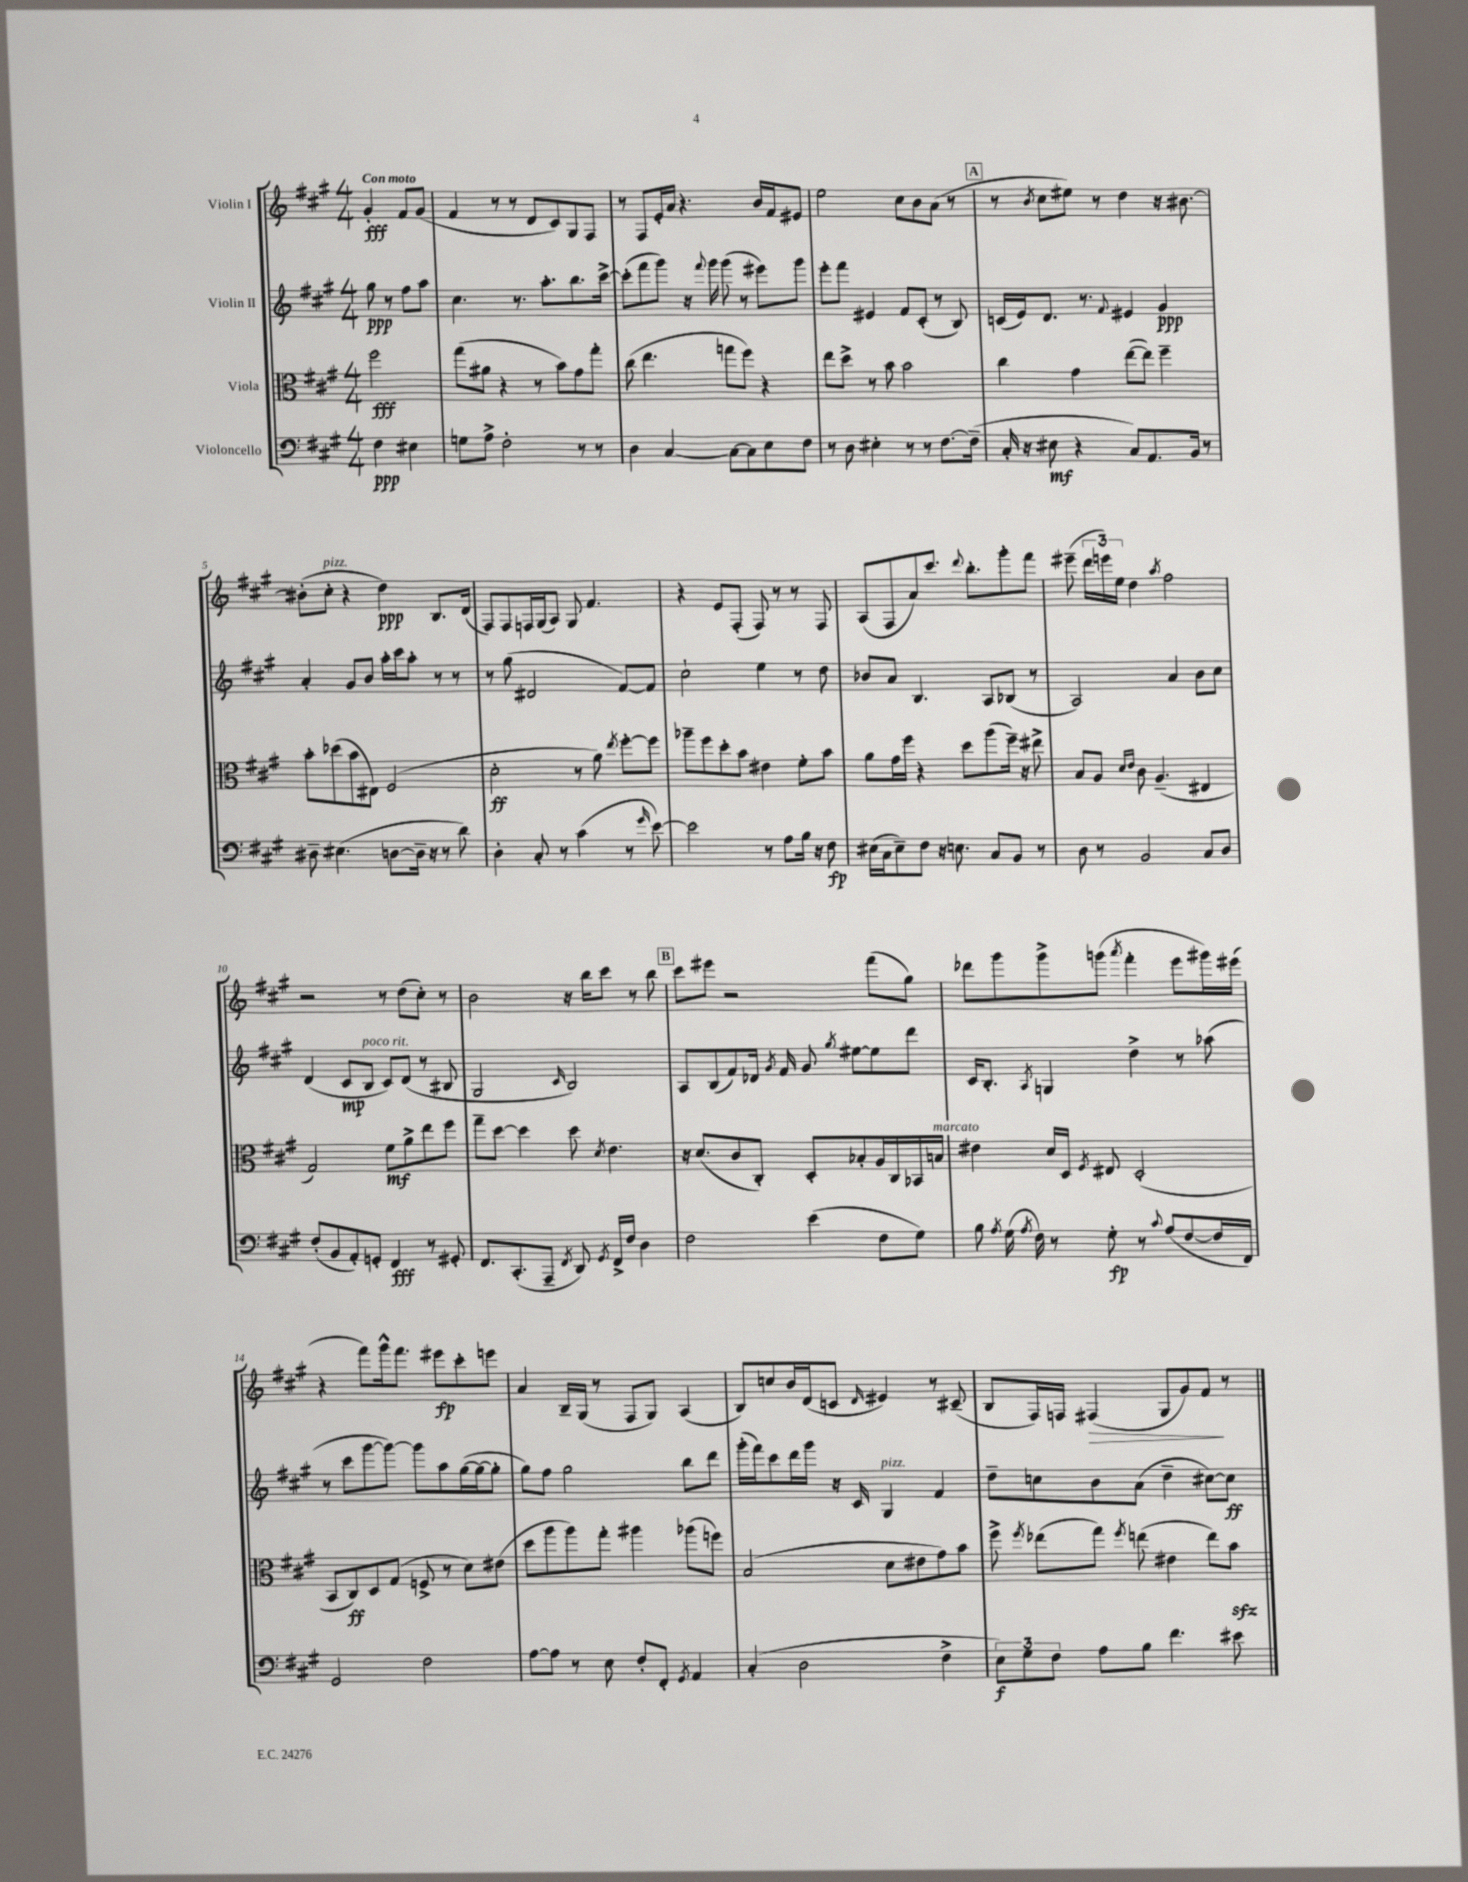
<<
\new StaffGroup <<
\new Staff = "s0" \with { instrumentName = "Violin I" } {
    \clef treble \key a \major \numericTimeSignature \time 4/4 \partial 2 \tempo "Con moto"
    \autoBeamOff gis'4-.\fff fis'8[ gis'8]( |
    fis'4 r8 r8 d'8[ cis'8) gis8 fis8] |
    r8 fis8[ e'16-. a'16] r4. b'16[ fis'16 eis'8] |
    e''2 cis''8[ b'8 a'8]( r8 |
    \mark \markup { \box "A" } r8 \acciaccatura { b'8 } cis''8[ eis''8]) r8 d''4 r16 bis'8.~ |
    bis'8[-.( cis''8]-.^\markup { \italic "pizz." } r4 d''4\ppp) b8.[ d'16]( |
    fis8[) fis8 f16 gis16( a8]) gis8 fis'4. |
    r4 e'8[ fis8]-.( fis8) r8 r8 fis8 |
    a8[( fis8 a'8) cis'''8.] \appoggiatura { d'''8 } b''8.[-. gis'''8-. fis'''8] |
    eis'''8--( \tuplet 3/2 { d'''16[ e'''16) e''16] } d''4 \acciaccatura { a''8 } fis''2 |
    r2 r8 d''8[( cis''8]-.) r8 |
    b'2 r16 b''16[ cis'''8] r8 b''8 |
    \mark \markup { \box "B" } cis'''8[ eis'''8] r2 fis'''8[( gis''8]) |
    des'''8[ gis'''8 gis'''8-> g'''8]( \acciaccatura { a'''8 } fis'''4-. e'''8[ gis'''16) eis'''16]( |
    r4 fis'''8[) gis'''16-^ fis'''8.] eis'''8[\fp cis'''8-. e'''8] |
    a'4 b16[-- gis16]( r8 fis8[ gis8]) a4( |
    b8[) c''8 b'16 d'16( c'8] \grace { d'16 } eis'4) r8 cis'8--( |
    b8[ fis16) f16] fis4\>( gis8[ gis'8) fis'8]\! r8 \bar "|." |
}
\new Staff = "s1" \with { instrumentName = "Violin II" } {
    \clef treble \key a \major \numericTimeSignature \time 4/4 \partial 2
    \autoBeamOff gis''8\ppp r8 fis''8[ a''8] |
    cis''4. r8. a''8.[-. b''8. cis'''16]~-> |
    cis'''8[-.( fis'''8 gis'''8]) r16 \appoggiatura { fis'''8 } gis'''16 gis'''8( r8 eis'''8[) gis'''8] |
    e'''8[-. fis'''8] eis'4 fis'8[ cis'8]-.( r8 b8) |
    \mark \markup { \box "A" } c'16[( e'16) d'8.] r8. \appoggiatura { fis'8 } eis'4 gis'4\ppp |
    a'4-. gis'8[ b'8] a''16[-. cis'''16 a''8]-. r8 r8 |
    r8 gis''8( dis'2 fis'8[~) fis'8] |
    cis''2-! e''4 r8 d''8 |
    bes'8[ a'8] b4. a8[ bes8]( r8 |
    a2) a'4 b'8[ cis''8] |
    d'4( cis'8[\mp b8]^\markup { \italic "poco rit." } cis'8[) d'8]( r8 bis8 |
    gis2 \grace { cis'16 } b2) |
    \mark \markup { \box "B" } a8[ b8( fis'8) des'16] \acciaccatura { gis'8 } fis'16 gis'8 \acciaccatura { gis''8 } eis''8[~ eis''8 d'''8] |
    cis'16[ b8.]-. \acciaccatura { a8 } g4 d''4-> r8 aes''8( |
    r8 cis'''8[ gis'''8~ gis'''8]~) gis'''8[ a''8 gis''16~( gis''16~ gis''8]-. |
    gis''8[) fis''8] gis''2 b''8[ d'''8] |
    gis'''16[-.( fis'''16) cis'''8 d'''16 gis'''16] r16 cis'16 gis4^\markup { \italic "pizz." } fis'4 |
    d''8[-- c''8 b'8 a'8]( d''4-- cis''8[~) cis''8]\ff \bar "|." |
}
\new Staff = "s2" \with { instrumentName = "Viola" } {
    \clef alto \key a \major \numericTimeSignature \time 4/4 \partial 2
    \autoBeamOff fis''2\fff |
    gis''8[( ais'8] r4 r8 b'8[) gis'8 gis''8]-. |
    cis''8( e''4. g''8[ fis''8]) r4 |
    e''8[ d''8]-> r8 b'8 b'2 |
    \mark \markup { \box "A" } cis''4 gis'4 e''8[~( e''8]) fis''4-- |
    b'8[-. des''8( b'8 eis8]) fis2( |
    d'2-.\ff r8 a'8) \acciaccatura { e''8 } fis''8[~-. fis''8] |
    aes''8[-- fis''8 d''8-. b'8] eis'4 fis'8[-. b'8] |
    a'8[ gis'16 fis''16] r4 d''8[ a''8( fis''16]--) r16 eis''8-> |
    b8[ a8] \grace { d'16[ e'16] } cis'8 a4.--( eis4 |
    gis2) fis'8[\mf a'8-> e''8 fis''8] |
    gis''8[-- d''8]~ d''4 d''8 \acciaccatura { d'8 } e'4. |
    \mark \markup { \box "B" } r16 d'8.[( cis'8 cis8]-.) d8[-. bes8-. a16 cis16 bes,16 b16]^\markup { \italic "marcato" } |
    eis'4 d'16[ d16] \acciaccatura { fis8 } eis8 d2-.( |
    b,8[ cis8\ff) d8 gis8]( f8-> r8 d'8[) eis'8]( |
    d''8[ a''8 a''8) gis''8]-. ais''4 aes''8[( f''8]) |
    b2( d'8[ eis'8 gis'8) b'8] |
    fis''8-> \acciaccatura { fis''8 } ees''8[( gis''8]) \acciaccatura { fis''8 } e''8( eis'4 e''8[) b'8]\sfz \bar "|." |
}
\new Staff = "s3" \with { instrumentName = "Violoncello" } {
    \clef bass \key a \major \numericTimeSignature \time 4/4 \partial 2
    \autoBeamOff fis4\ppp eis4 |
    g8[ a8]-> fis2-. r8 r8 |
    d4 cis4~ cis8[~ cis8 e8 fis8] |
    r8 d8 eis4-. r8 r8 fis8.[~ fis16]--( |
    \mark \markup { \box "A" } cis16-. r16 eis8\mf r4 cis8[) a,8. b,16] r8 |
    dis8-- eis4.( d8[~ d16]-- r16 r8 d'8) |
    d4-. cis8-. r8 cis'4( r8 \grace { gis'16 } e'8~) |
    e'2 r8 a8[ b16] r16 fis8\fp |
    eis16[( cis16 eis8--) fis8] r16 e8. cis8[ b,8] r8 |
    d8 r8 b,2 cis8[ d8] |
    fis8[-.( b,8 a,8-.) g,8]-. fis,4\fff r8 gis,8-. |
    fis,8.[ cis,8.-.( a,,8]-- \acciaccatura { fis,8 } d,8) \acciaccatura { gis,8 } fis,16[-> fis16] d4 |
    \mark \markup { \box "B" } fis2 e'4( fis8[ gis8]) |
    b8 \acciaccatura { a8 } gis16( \acciaccatura { a8 } fis16) r8 gis8-.\fp r8 \appoggiatura { cis'8 } a8[( fis8~ fis16 fis,16]) |
    gis,2 fis2 |
    a8[~ a8] r8 e8 fis8[-. fis,8]-. \acciaccatura { gis,8 } a,4 |
    cis4-.( d2 fis4-> |
    \tuplet 3/2 { e8[\f) gis8 fis8] } a8[ b8] fis'4. eis'8 \bar "|." |
}
>>
>>
